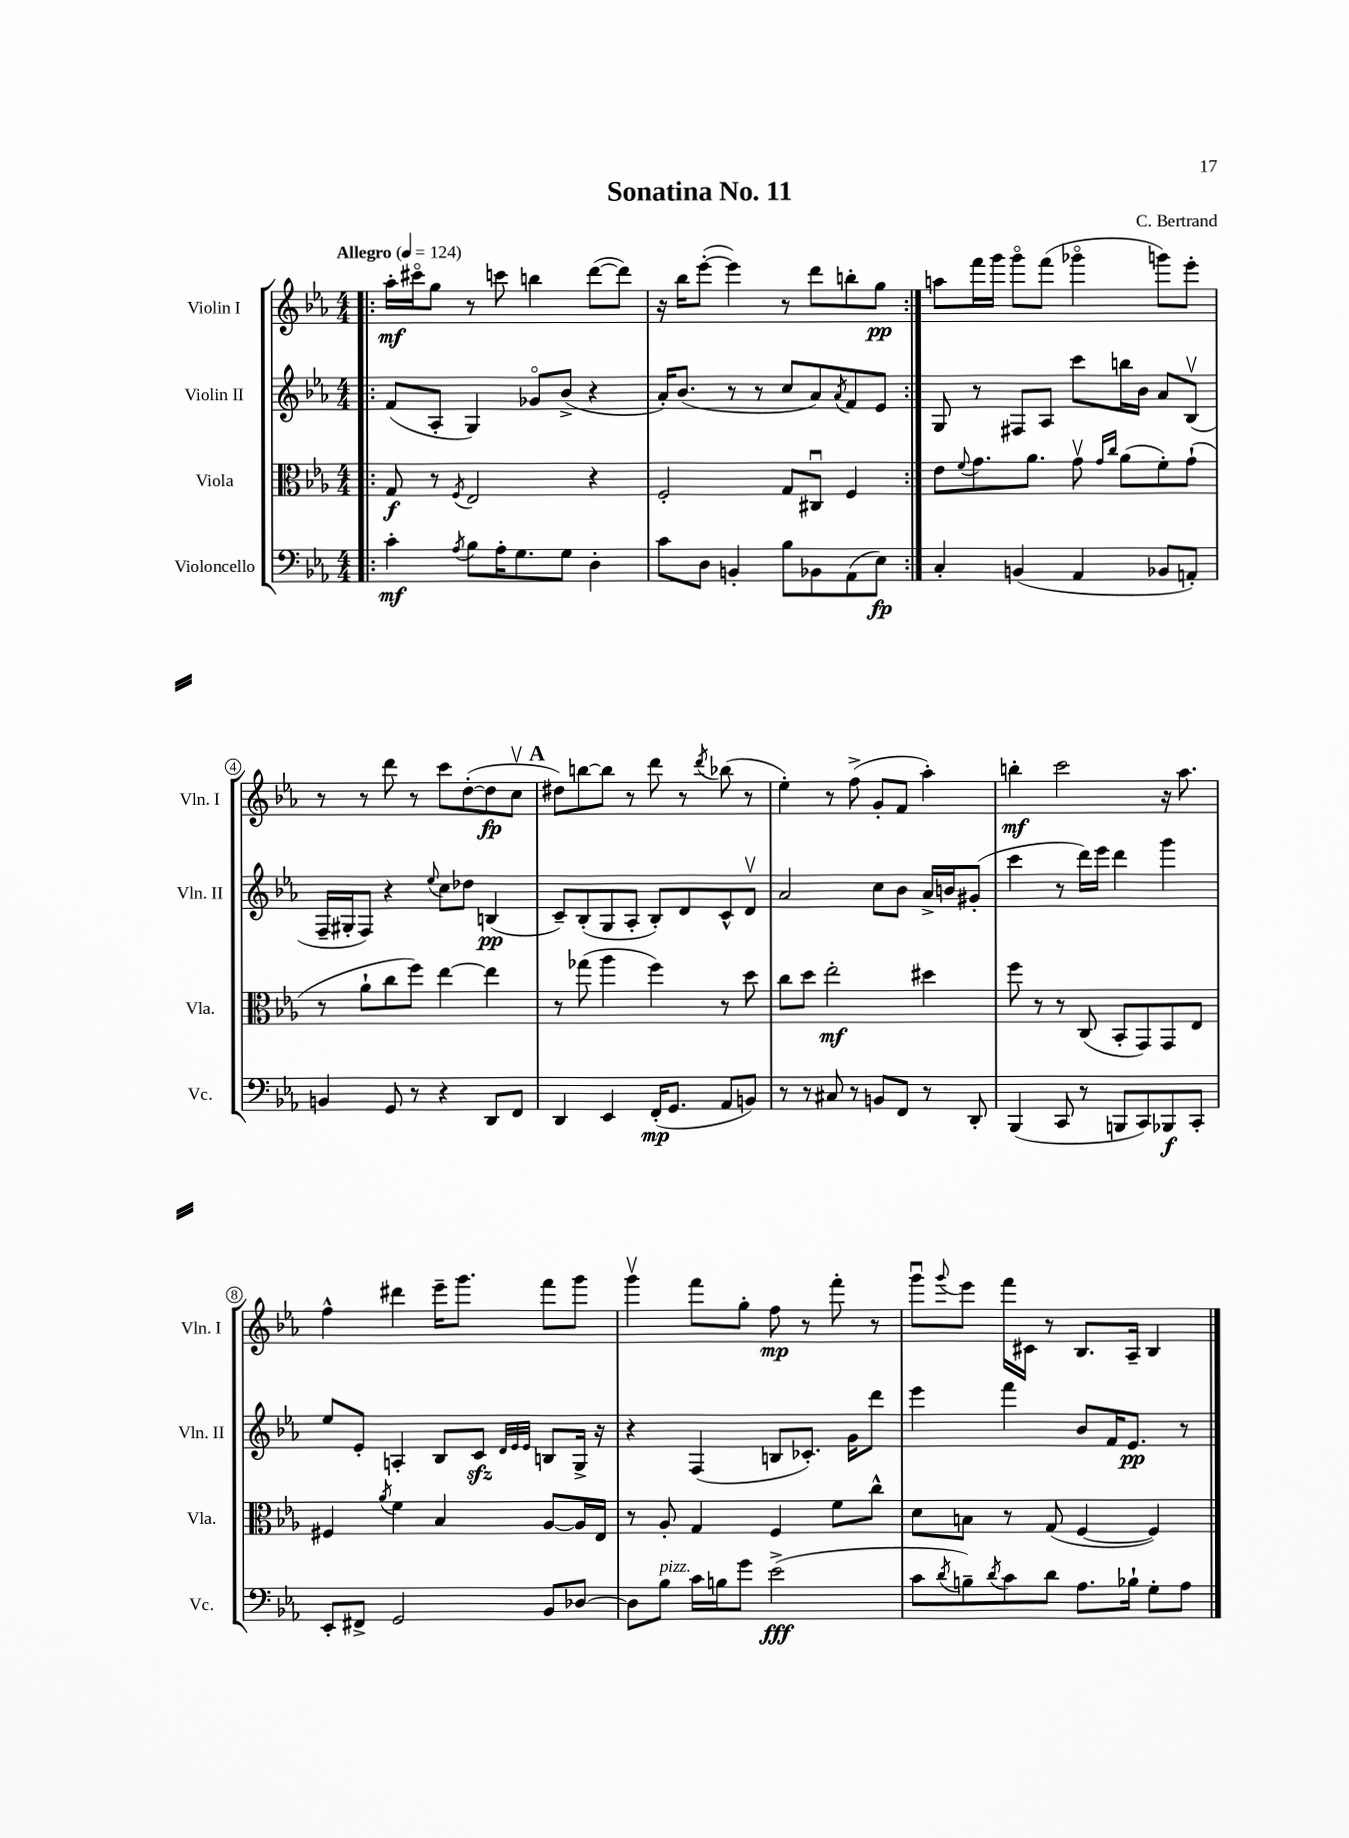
\header { title = "Sonatina No. 11" composer = "C. Bertrand" }
<<
\new StaffGroup <<
\new Staff = "s0" \with { instrumentName = "Violin I" shortInstrumentName = "Vln. I" } {
    \clef treble \key ees \major \numericTimeSignature \time 4/4 \tempo "Allegro" 4 = 124
    \repeat volta 2 { \bar ".|:" aes''16-.\mf cis'''16\flageolet g''8 r8 c'''8 b''4 d'''8~( d'''8) |
    r16 bes''16 ees'''8~-.( ees'''4) r8 d'''8 b''8-. g''8\pp | }
    a''8 f'''16 g'''16 g'''8\flageolet f'''8( ges'''4\flageolet g'''8) ees'''8-. |
    r8 r8 d'''8 r8 c'''8 d''8~-.( d''8\fp c''8\upbow |
    \mark \markup { \bold "A" } dis''8) b''8~ b''8 r8 d'''8 r8 \acciaccatura { d'''8 } bes''8( r8 |
    ees''4-.) r8 f''8->( g'8-. f'8 aes''4-.) |
    b''4-.\mf c'''2 r16 aes''8. |
    f''4-^ dis'''4 ees'''16-- g'''8. f'''8 g'''8 |
    g'''4\upbow f'''8 g''8-. f''8\mp r8 f'''8-. r8 |
    g'''8\downbow \appoggiatura { g'''8 } ees'''8 f'''16 cis'16 r8 bes8. aes16-- bes4 \bar "|." |
}
\new Staff = "s1" \with { instrumentName = "Violin II" shortInstrumentName = "Vln. II" } {
    \clef treble \key ees \major \numericTimeSignature \time 4/4
    \repeat volta 2 { \bar ".|:" f'8( aes8-. g4) ges'8\flageolet bes'8->( r4 |
    aes'16-.) bes'8.( r8 r8 c''8 aes'8) \acciaccatura { aes'8 } f'8 ees'8 | }
    g8 r8 fis8 aes8 c'''8 b''16 bes'16 aes'8 bes8\upbow( |
    f16-- gis16-. f8) r4 \appoggiatura { ees''8 } c''8 des''8 b4\pp( |
    \mark \markup { \bold "A" } c'8--) bes8-.( g8 aes8-. bes8-.) d'8 c'8-^ d'8\upbow |
    aes'2 c''8 bes'8 aes'16-> b'16 gis'8-.( |
    c'''4 r8 d'''16) ees'''16 d'''4 g'''4 |
    ees''8 ees'8-. a4-. bes8 c'8\sfz \grace { d'32 ees'32 ees'32 } b8 g16-> r16 |
    r4 f4( b8 ces'8.-.) g'16 d'''8 |
    ees'''4 f'''4 bes'8 f'16 ees'8.\pp r8 \bar "|." |
}
\new Staff = "s2" \with { instrumentName = "Viola" shortInstrumentName = "Vla." } {
    \clef alto \key ees \major \numericTimeSignature \time 4/4
    \repeat volta 2 { \bar ".|:" g8\f r8 \acciaccatura { f8 } ees2 r4 |
    f2-. g8 cis8\downbow f4 | }
    ees'8 \appoggiatura { f'8 } g'8. aes'8. g'8\upbow \grace { g'16 c''16 } aes'8( f'8-.) g'8-!( |
    r8 aes'8-! c''8 f''8) ees''4~ ees''4 |
    \mark \markup { \bold "A" } r8 ges''8( aes''4 f''4) r8 d''8 |
    c''8 d''8 ees''2-.\mf dis''4 |
    f''8 r8 r8 c8( bes,8-. g,8) g,8 ees8 |
    fis4 \acciaccatura { aes'8 } f'4 bes4 aes8~ aes16 ees16 |
    r8 aes8-. g4 f4 f'8 c''8-^ |
    d'8 b8 r8 g8( f4~ f4) \bar "|." |
}
\new Staff = "s3" \with { instrumentName = "Violoncello" shortInstrumentName = "Vc." } {
    \clef bass \key ees \major \numericTimeSignature \time 4/4
    \repeat volta 2 { \bar ".|:" c'4-.\mf \acciaccatura { aes8 } bes8 aes16-. g8. g8 d4-. |
    c'8 d8 b,4-. bes8 bes,8 aes,8( ees8\fp) | }
    c4-. b,4( aes,4 bes,8 a,8-.) |
    b,4 g,8 r8 r4 d,8 f,8 |
    \mark \markup { \bold "A" } d,4 ees,4 f,16-.\mp( g,8. aes,8 b,8) |
    r8 r8 cis8 r8 b,8 f,8 r8 d,8-. |
    bes,,4( c,8 r8 b,,8 c,8) bes,,8\f c,8-. |
    ees,8-. fis,8-> g,2 bes,8 des8~ |
    des8 bes8^\markup { \italic "pizz." } c'16 b16 g'8 ees'2->\fff( |
    c'8 \acciaccatura { d'8 } b8--) \acciaccatura { d'8 } c'8 d'8 aes8. bes16-! g8-. aes8 \bar "|." |
}
>>
>>
\layout { \context { \Score \override BarNumber.stencil = #(make-stencil-circler 0.1 0.3 ly:text-interface::print) } }
